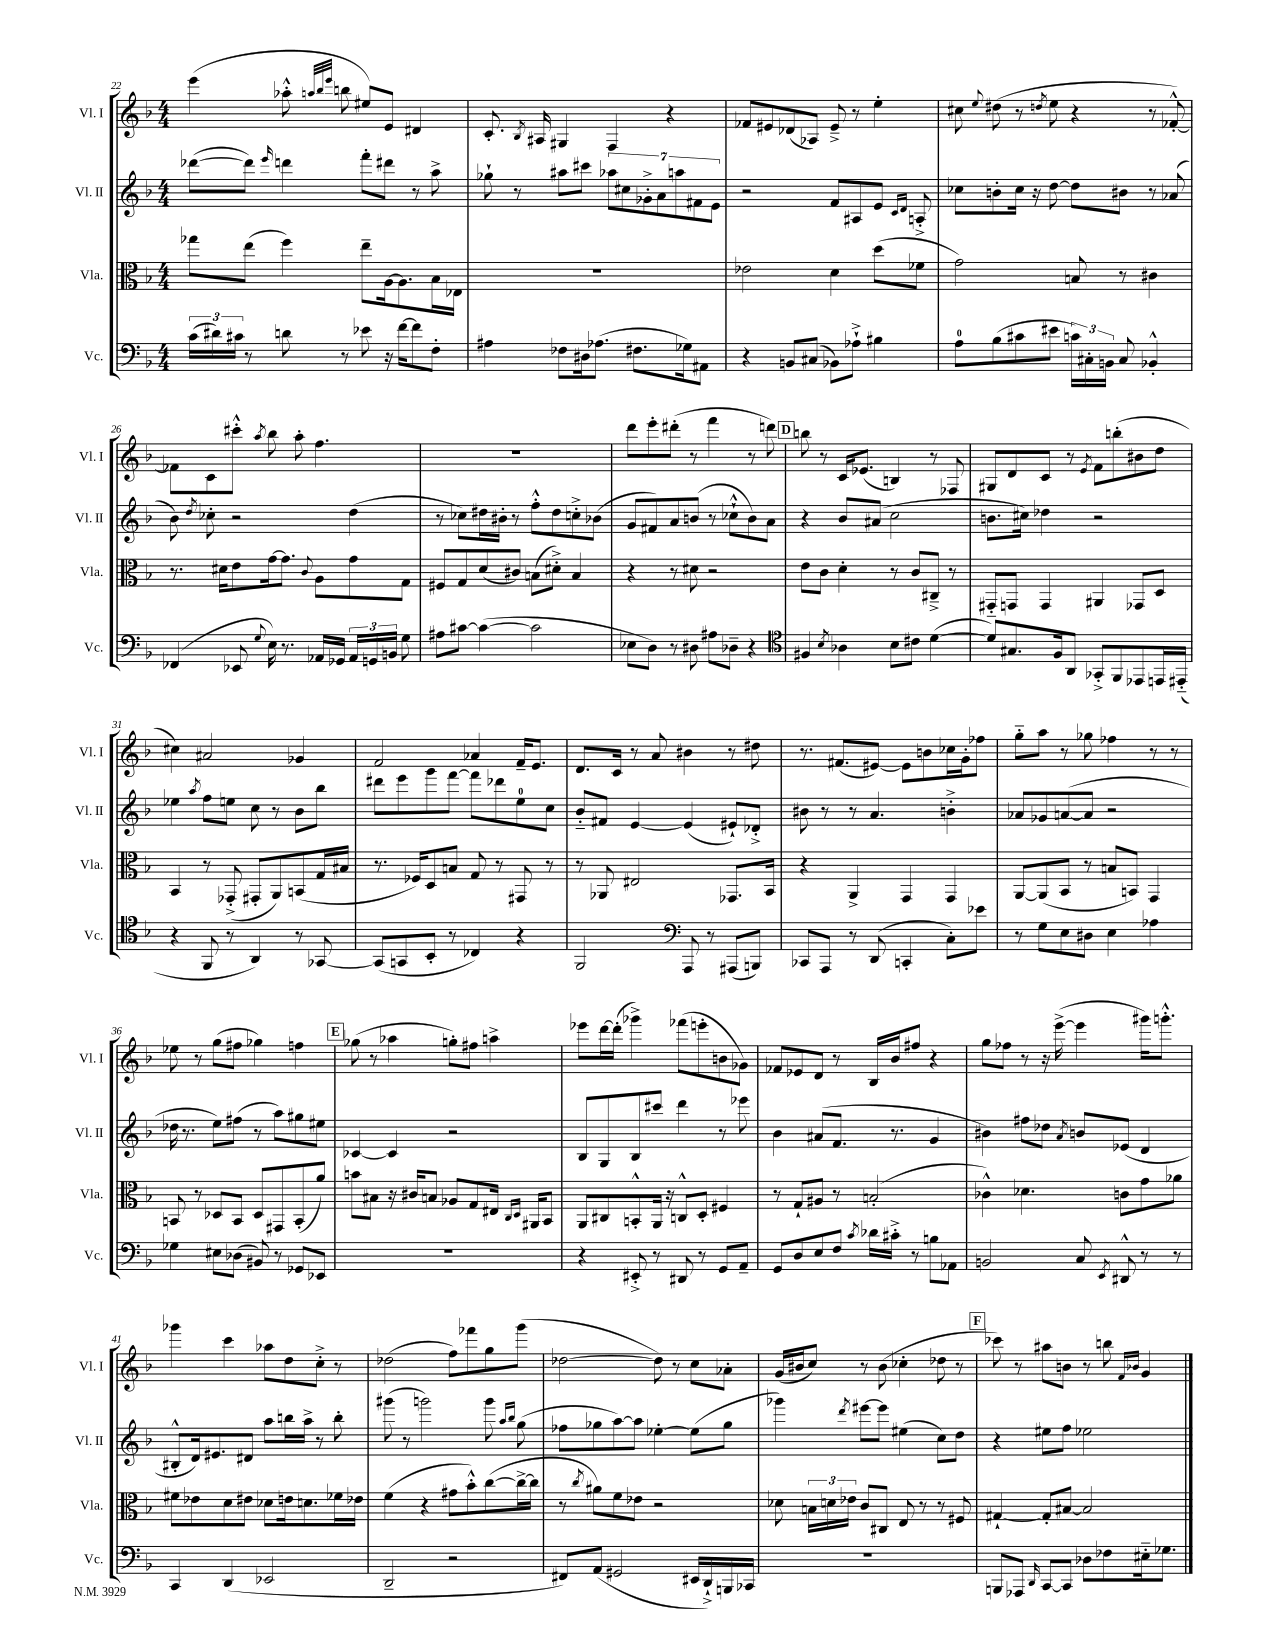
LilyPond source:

<<
\new StaffGroup <<
\new Staff = "s0" \with { instrumentName = "Vl. I" shortInstrumentName = "Vl. I" } {
    \clef treble \key f \major \numericTimeSignature \time 4/4
    \autoBeamOff e'''4( aes''8-.-^ \grace { a''32[ bes''32 e'''32] } b''8 eis''8[) e'8] dis'4 |
    c'8.-. \acciaccatura { bes8 } ais16 gis4 f4 r4 |
    fes'8[ eis'8 des'8( aes8]) eis'8---> r8 e''4-. |
    cis''8 \appoggiatura { e''8 } dis''8( r8 \acciaccatura { d''8 } e''8 r4 r8 fes'8~-.-^) |
    fes'8[ c'8 cis'''8]-.-^ \acciaccatura { a''8 } bes''8 a''8-. f''4. |
    R1 |
    d'''8[ e'''8-. dis'''8]-.( r8 f'''4 r8 d'''8) |
    \mark \markup { \box "D" } b''8 r8 c'16[ ees'8.]( b4) r8 fes8 |
    gis8[ d'8 c'8] r8 \acciaccatura { e'8 } f'8[ b''8-.( bis'8 d''8] |
    cis''4) ais'2 ges'4 |
    f'2 aes'4 f'16[-- e'8.] |
    d'8.[ c'16] r8 a'8 bis'4 r8 dis''8 |
    r8. fis'8.[( eis'8]~) eis'8[ b'8 ces''16 g'16-. fes''8] |
    g''8[-_ a''8] r8 ges''8 fes''4 r8 r8 |
    ees''8 r8 g''8[( fis''8] ges''4) f''4 |
    \mark \markup { \box "E" } ges''8( r8 aes''4 g''8[-.) fis''8] a''4-> |
    ees'''8[ d'''16~ d'''16]-.( ges'''4->) fes'''8[( e'''8-. b'8 ges'8]) |
    fes'8[ ees'8 d'8] r8 bes16[ bes'16 fis''8] r4 |
    g''8[ fes''8] r8 r16 e'''16~->( e'''4 gis'''16[) g'''8.]-.-^ |
    ges'''4 c'''4 aes''8[ d''8 c''8]-.-> r8 |
    des''2( f''8[) fes'''8 g''8 g'''8]( |
    des''2~ des''8) r8 c''8[ aes'8]-. |
    g'16[( bis'16 c''8]) r8 bis'8( ces''4-. des''8 r8 |
    \mark \markup { \box "F" } ces'''8) r8 ais''8[ b'8] r8 b''8 \grace { f'16[ bes'16] } g'4 \bar "|." |
}
\new Staff = "s1" \with { instrumentName = "Vl. II" shortInstrumentName = "Vl. II" } {
    \clef treble \key f \major \numericTimeSignature \time 4/4
    \autoBeamOff des'''8[~( des'''8]) \grace { e'''16 } d'''4 f'''8[-. dis'''8] r8 a''8-> |
    ges''8-! r8 ais''8[ cis'''8] \tuplet 7/4 { aes''8[ cis''8 ges'8-.-> a'8 a''8 fis'8 e'8] } |
    r2 f'8[ ais8 e'8] \grace { c'16[ d'16] } a8-.-> |
    ces''8[ b'8-. ces''16] r16 d''8~ d''8[ bis'8] r8 aes'8( |
    bes'8) \acciaccatura { d''8 } ces''8-. r2 d''4( |
    r8 ces''8[) dis''16 bis'16]-. r8 f''8[-.-^ dis''8 c''8-.-> bes'8]( |
    g'8[ fis'8) a'8 b'8]( r8 ces''8[-!-^ b'8) a'8] |
    \mark \markup { \box "D" } r4 bes'8[ ais'8]( c''2 |
    b'8.[ cis''16]) des''4 r2 |
    ees''4 \acciaccatura { a''8 } f''8[ e''8] c''8 r8 bes'8[ bes''8] |
    dis'''8[ e'''8 g'''8 f'''8]~ f'''8[ des'''8 e''8-0 c''8] |
    bes'8[-_ fis'8] e'4~ e'4( eis'8[-!) des'8]-.-> |
    bis'8 r8 r8 a'4. b'4-.-> |
    aes'8[ ges'8 a'8~( a'8] r2 |
    des''16 r8. e''8[) fis''8]( r8 a''8[) gis''8 eis''8] |
    \mark \markup { \box "E" } ces'4~ ces'4 r2 |
    bes8[ g8 bes8 cis'''8] d'''4 r8 ees'''8 |
    bes'4 ais'8[( f'8.] r8. g'4 |
    bis'4) fis''8[ des''8] \acciaccatura { a'8 } b'8[ ees'8]( d'4 |
    bis8[-.-^ d'16) eis'8. dis'8] a''8[ b''16 a''16]-> r8 b''8-. |
    gis'''8( r8 g'''2) g'''8 \grace { a''16[ bes''16] } g''8( |
    fes''8[ ges''8 a''8~) a''8] ees''4~-. ees''8[( ges''8] |
    ges'''4) \acciaccatura { d'''8 } eis'''8[~ eis'''8] eis''4( c''8[) d''8] |
    \mark \markup { \box "F" } r4 eis''8[ f''8] ees''2 \bar "|." |
}
\new Staff = "s2" \with { instrumentName = "Vla." shortInstrumentName = "Vla." } {
    \clef alto \key f \major \numericTimeSignature \time 4/4
    \autoBeamOff ges''8[ e''8]( f''4) e''8[-- a16~ a8. bes16 ees16] |
    R1 |
    ees'2 d'4 d''8[( fes'8] |
    g'2) b8 r8 cis'4 |
    r8. dis'16[ e'8 g'16~ g'8.] \appoggiatura { c'8 } a8[ g'8 g8] |
    fis8[ g8 d'8( cis'8]) b8[( dis'8]-.->) b4 |
    r4 r8 dis'8 r2 |
    \mark \markup { \box "D" } e'8[ c'8] d'4-. r8 c'8[ cis8]---> r8 |
    gis,8[-_ g,8] g,4 ais,4 ges,8[ d8] |
    bes,4 r8 ges,8-.->( gis,8[-. a,8) b,8( g16 bis16] |
    r8. fes16[) d8 b8] g8 r8 gis,8 r8 |
    r8 aes,8 eis2 ges,8.[ bes,16] |
    r4 a,4-> g,4 g,4 |
    a,8[~ a,8( bes,8] r8 b8[ b,8]) g,4 |
    b,8 r8 des8[ b,8] des8[ gis,8 b,8-.( a'8]) |
    \mark \markup { \box "E" } b'8[ bis8] r16 cis'16[ b8] aes8[ g8 eis16] \grace { c16[ d16] } ais,16[ bes,8] |
    a,8[ cis8 b,8-.-^ a,16] r16 c8[-^ d8]-. fis4 |
    r8 g8[-! ais8] r8 b2-.( |
    ces'4-^) des'4. c'8[ g'8 aes'8] |
    fis'8[ ees'8 d'8 eis'8] des'8[ e'16 d'8. fes'16 ees'16] |
    f'4( r4 gis'8[ bes'8-.-^) c''8~( c''16~-> c''16] |
    r8 \acciaccatura { c''8 } ais'8[) f'8 ees'8] r2 |
    des'8 \tuplet 3/2 { b16[ d'16 ees'16] } c'8[ cis8] e8 r8 r8 fis8 |
    \mark \markup { \box "F" } gis4~-! gis8[-. bis8]~ bis2 \bar "|." |
}
\new Staff = "s3" \with { instrumentName = "Vc." shortInstrumentName = "Vc." } {
    \clef bass \key f \major \numericTimeSignature \time 4/4
    \autoBeamOff \tuplet 3/2 { c'16[( dis'16) cis'16] } r8 d'8 r8 ees'8 r16 f'16[~ f'8 f8]-. |
    ais4 fes8[ dis16 aes8.]( fis8.[ ges16) ais,8] |
    r4 b,8[ cis8]( bes,8[) aes8]-!-> bis4 |
    a8[-0 bes8( cis'8 eis'8] \tuplet 3/2 { c'16[) cis16-. b,16] } cis8 bes,4-.-^ |
    fes,4( ees,8 \appoggiatura { g8 } e16) r8. aes,16[ ges,16] \tuplet 3/2 { aes,16[ g,16 b,16] } g8 |
    ais8[ cis'8]~ cis'4~( cis'2 |
    ees8[ d8]) r8 dis8 ais8[ des8]-- r4 |
    \mark \markup { \box "D" } \clef tenor fis4 \acciaccatura { bes8 } aes4 bes8[ cis'8] d'4~( |
    d'8[) gis8. f16 a,8] ges,8[-.-> f,8 ees,8 e,16 eis,16]-_( |
    r4 f,8 r8 a,4) r8 ges,8~ |
    ges,8[( g,8 bes,8]-. r8 ces4) r4 |
    f,2 \clef bass a,,8 r8 ais,,8[( b,,8]) |
    ces,8[ a,,8] r8 d,8( c,4-. c8[-.) ees'8] |
    r8 g8[ e8 dis8] e4 aes4 |
    ges4 eis8[ des8]( bis,8) r8 ges,8[ ees,8] |
    \mark \markup { \box "E" } R1 |
    r4 eis,8-.-> r8 dis,8 r8 g,8[ a,8]-- |
    g,8[ d8 e8 f8] \acciaccatura { c'8 } des'16[ cis'16]-.-> r8 b8[ aes,8] |
    b,2 c8 \acciaccatura { e,8 } dis,8-^ r8 r8 |
    c,4 d,4( ees,2 |
    d,2-- r2 |
    fis,8[) a,8]( gis,2 eis,16[ d,16-!->) b,,16 ces,16] |
    R1 |
    \mark \markup { \box "F" } b,,8[ aes,,8] \grace { d,16 } c,8[~ c,8] des8[ fes8 eis16-_ ges8.] \bar "|." |
}
>>
>>
\layout { \context { \Score currentBarNumber = #22 } }
